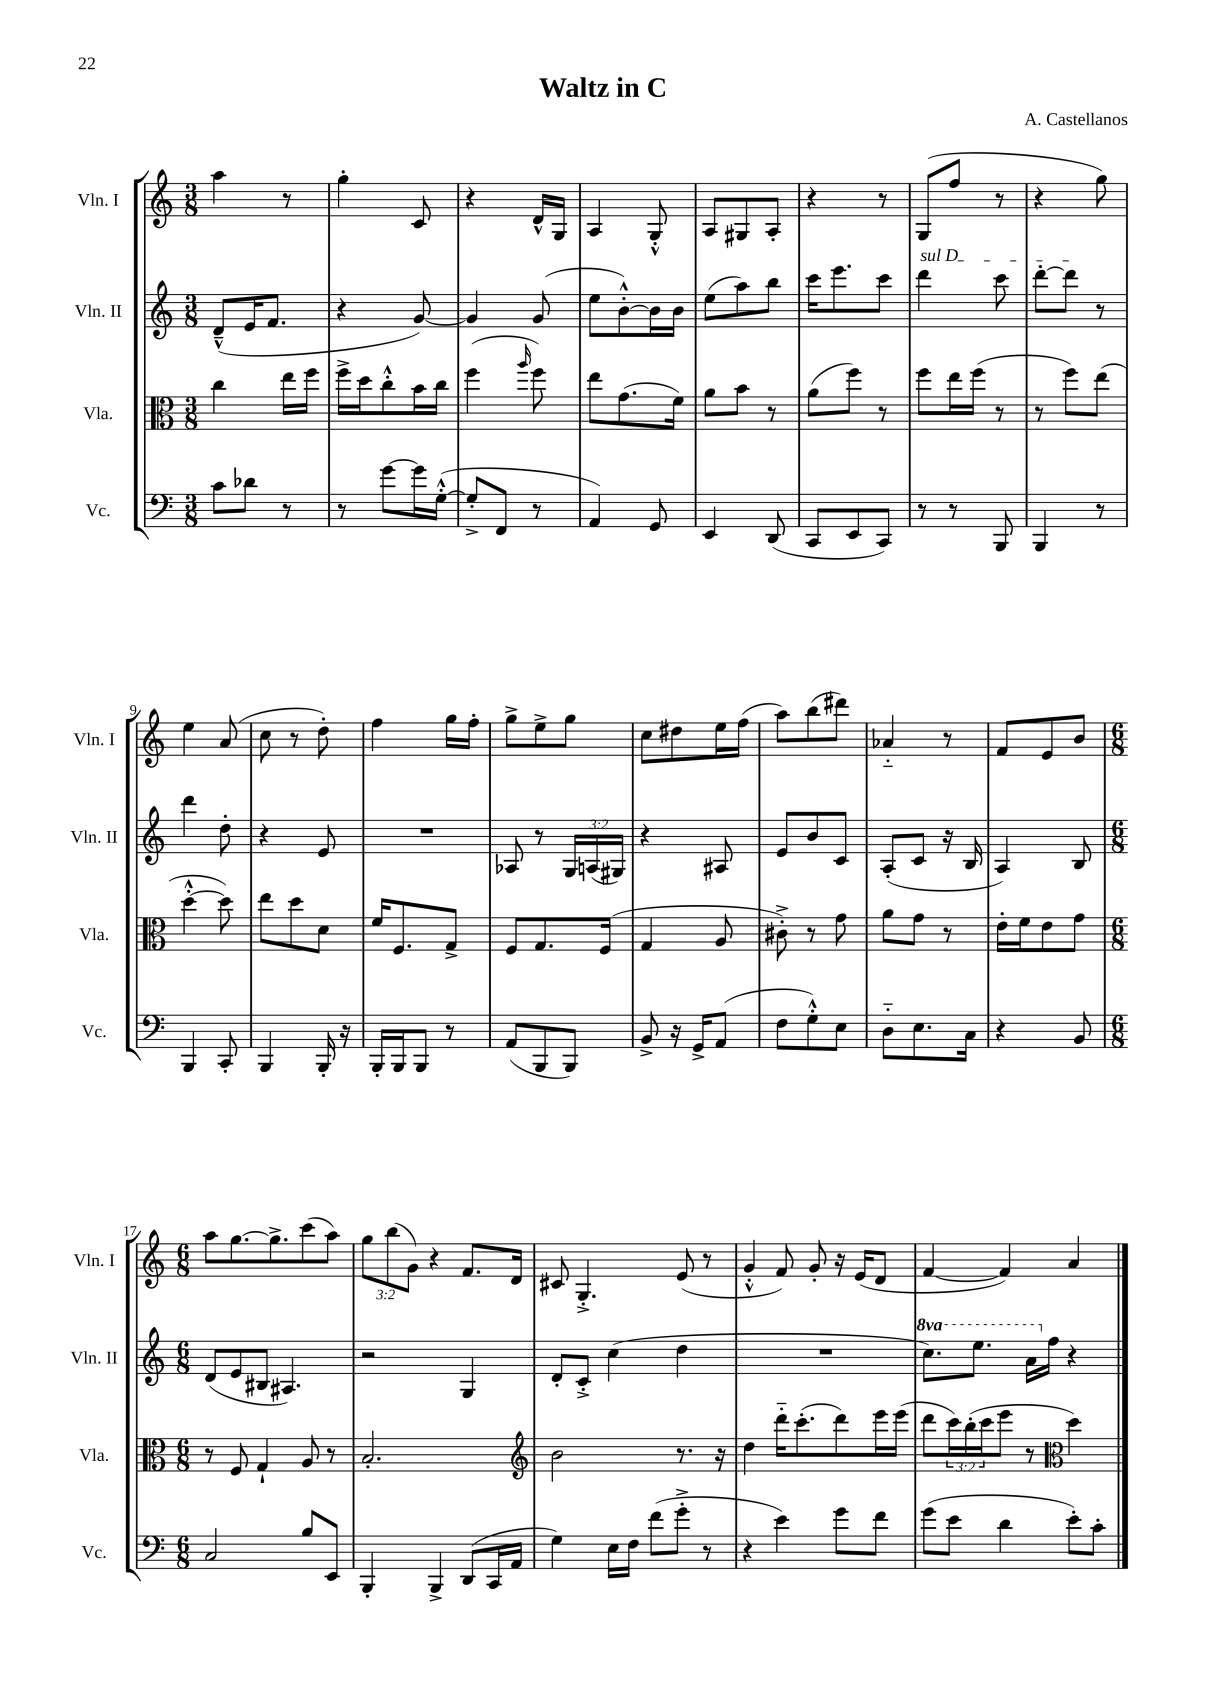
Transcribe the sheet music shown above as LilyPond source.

\header { title = "Waltz in C" composer = "A. Castellanos" }
<<
\new StaffGroup <<
\new Staff = "s0" \with { instrumentName = "Vln. I" shortInstrumentName = "Vln. I" } {
    \clef treble \key c \major \numericTimeSignature \time 3/8 \override Staff.TupletNumber.text = #tuplet-number::calc-fraction-text
    a''4 r8 |
    g''4-. c'8 |
    r4 d'16-^ g16 |
    a4 g8-.-^ |
    a8 gis8 a8-. |
    r4 r8 |
    g8( f''8 r8 |
    r4 g''8) |
    e''4 a'8( |
    c''8 r8 d''8-.) |
    f''4 g''16 f''16-. |
    g''8-> e''8-> g''8 |
    c''8 dis''8 e''16 f''16( |
    a''8) b''8( dis'''8) |
    aes'4-_ r8 |
    f'8 e'8 b'8 |
    \numericTimeSignature \time 6/8 a''8 g''8.~ g''8.-> c'''8( a''8) |
    \tuplet 3/2 { g''8 b''8( g'8) } r4 f'8. d'16 |
    cis'8 g4.-.-> e'8( r8 |
    g'4-.-^ f'8) g'8-. r16 e'16( d'8 |
    f'4~ f'4) a'4 \bar "|." |
}
\new Staff = "s1" \with { instrumentName = "Vln. II" shortInstrumentName = "Vln. II" } {
    \clef treble \key c \major \numericTimeSignature \time 3/8 \override Staff.TupletNumber.text = #tuplet-number::calc-fraction-text \set Staff.ottavationMarkups = #ottavation-simple-ordinals
    d'8---^( e'16 f'8. |
    r4 g'8~) |
    g'4 g'8( |
    e''8 b'8~-.-^) b'16 b'16 |
    e''8( a''8) b''8 |
    c'''16 e'''8. c'''8 |
    \once \override TextSpanner.bound-details.left.text = \markup { \italic "sul D" } d'''4\startTextSpan c'''8 |
    d'''8~-. d'''8\stopTextSpan r8 |
    d'''4 d''8-. |
    r4 e'8 |
    R4. |
    aes8 r8 \tuplet 3/2 { g16 a16( gis16) } |
    r4 ais8 |
    e'8 b'8 c'8 |
    a8-.( c'8 r16 b16 |
    a4) b8 |
    \numericTimeSignature \time 6/8 d'8( e'8 bis8 ais4.) |
    r2 g4 |
    d'8-. c'8-.-> c''4( d''4 |
    R2. |
    \ottava #1 c'''8.) e'''8. a''16 \ottava #0 f''16 r4 \bar "|." |
}
\new Staff = "s2" \with { instrumentName = "Vla." shortInstrumentName = "Vla." } {
    \clef alto \key c \major \numericTimeSignature \time 3/8 \override Staff.TupletNumber.text = #tuplet-number::calc-fraction-text
    c''4 e''16 f''16 |
    f''16-> d''16 c''8-.-^ b'16 c''16 |
    f''4( \grace { a''16 } f''8) |
    e''8 g'8.( f'16) |
    a'8 b'8 r8 |
    a'8( f''8) r8 |
    f''8 e''16 f''16( r8 |
    r8 f''8) e''8( |
    d''4~-.-^ d''8) |
    e''8 d''8 d'8 |
    f'16 f8. g8-> |
    f8 g8. f16( |
    g4 a8 |
    cis'8-.->) r8 g'8 |
    a'8 g'8 r8 |
    e'16-. f'16 e'8 g'8 |
    \numericTimeSignature \time 6/8 r8 f8 g4-! a8 r8 |
    b2.-. |
    \clef treble b'2 r8. r16 |
    d''4 d'''16-_ c'''8.-.( d'''8) e'''16 e'''16( |
    d'''8 \tuplet 3/2 { c'''16) b''16-.( c'''16 } e'''8 r8 \clef alto d''4) \bar "|." |
}
\new Staff = "s3" \with { instrumentName = "Vc." shortInstrumentName = "Vc." } {
    \clef bass \key c \major \numericTimeSignature \time 3/8
    c'8 des'8 r8 |
    r8 g'8~ g'16 g16~-.-^( |
    g8-.-> f,8 r8 |
    a,4) g,8 |
    e,4 d,8( |
    c,8 e,8 c,8) |
    r8 r8 b,,8 |
    b,,4 r8 |
    b,,4 c,8-. |
    b,,4 b,,16-. r16 |
    b,,16-. b,,16 b,,8 r8 |
    a,8( b,,8 b,,8) |
    b,8-> r16 g,16-> a,8( |
    f8 g8-.-^) e8 |
    d8-_ e8. c16 |
    r4 b,8 |
    \numericTimeSignature \time 6/8 c2 b8 e,8 |
    b,,4-. b,,4-> d,8( c,16 a,16 |
    g4) e16 f16 f'8( g'8-.-> r8 |
    r4 e'4) g'8 f'8 |
    g'8( e'8 d'4 e'8-.) c'8-. \bar "|." |
}
>>
>>
